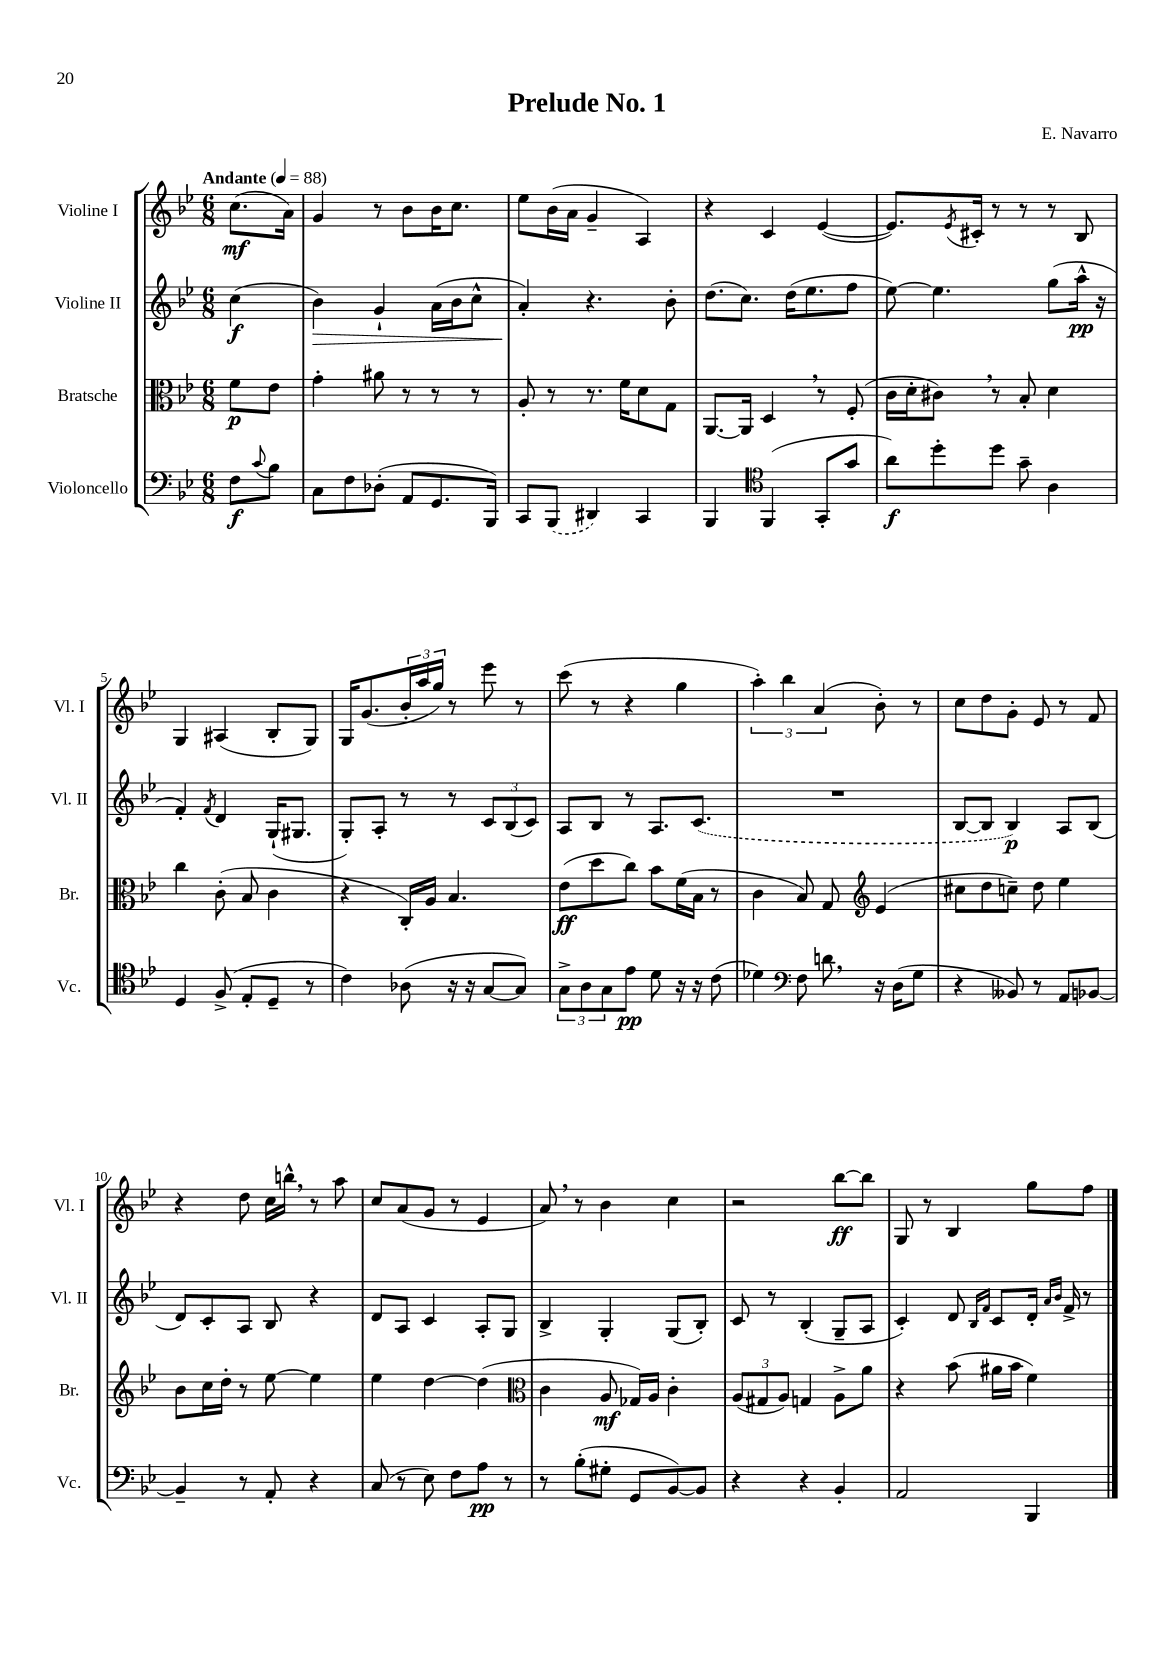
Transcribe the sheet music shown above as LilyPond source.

\header { title = "Prelude No. 1" composer = "E. Navarro" }
<<
\new StaffGroup <<
\new Staff = "s0" \with { instrumentName = "Violine I" shortInstrumentName = "Vl. I" } {
    \clef treble \key bes \major \numericTimeSignature \time 6/8 \partial 4 \tempo "Andante" 4 = 88
    c''8.\mf( a'16) |
    g'4 r8 bes'8 bes'16 c''8. |
    ees''8 bes'16( a'16 g'4-- a4) |
    r4 c'4 ees'4~( |
    ees'8.) \acciaccatura { ees'8 } cis'16-. r8 r8 r8 bes8 |
    g4 ais4( bes8-. g8) |
    g16 g'8.( \tuplet 3/2 { bes'16-. a''16 g''16) } r8 ees'''8 r8 |
    c'''8( r8 r4 g''4 |
    \tuplet 3/2 { a''4-.) bes''4 a'4( } bes'8-.) r8 |
    c''8 d''8 g'8-. ees'8 r8 f'8 |
    r4 d''8 c''16 b''16-^ \breathe r8 a''8 |
    c''8 a'8( g'8 r8 ees'4 |
    a'8) \breathe r8 bes'4 c''4 |
    r2 bes''8~\ff bes''8 |
    g8 r8 bes4 g''8 f''8 \bar "|." |
}
\new Staff = "s1" \with { instrumentName = "Violine II" shortInstrumentName = "Vl. II" } {
    \clef treble \key bes \major \numericTimeSignature \time 6/8 \partial 4
    c''4\f( |
    bes'4\>) g'4-! a'16( bes'16 c''8-^ |
    a'4-.\!) r4. bes'8-. |
    d''8.( c''8.) d''16( ees''8. f''8 |
    ees''8~) ees''4. g''8( a''16-^\pp r16 |
    f'4-.) \acciaccatura { f'8 } d'4 g16-!( gis8. |
    g8-.) a8-. r8 r8 \tuplet 3/2 { c'8 bes8( c'8) } |
    a8 bes8 r8 a8. \once \slurDashed c'8.( |
    R2. |
    bes8~ bes8 bes4\p) a8 bes8( |
    d'8) c'8-. a8 bes8 r4 |
    d'8 a8 c'4 a8-. g8 |
    bes4-> g4-. g8( bes8-.) |
    c'8 r8 bes4-.( g8-- a8 |
    c'4-.) d'8 \grace { bes16 f'16 } c'8 d'16-. \grace { a'16 bes'16 } f'16-> r8 \bar "|." |
}
\new Staff = "s2" \with { instrumentName = "Bratsche" shortInstrumentName = "Br." } {
    \clef alto \key bes \major \numericTimeSignature \time 6/8 \partial 4
    f'8\p ees'8 |
    g'4-. ais'8 r8 r8 r8 |
    a8-. r8 r8. f'16 d'8 g8 |
    a,8.~ a,16 d4 \breathe r8 f8-.( |
    c'16 d'16-. cis'8) \breathe r8 bes8-. d'4 |
    c''4 c'8-.( bes8 c'4 |
    r4 c16-.) a16 bes4. |
    ees'8\ff( d''8 c''8) bes'8 f'16( bes16 r8 |
    c'4 bes8) g8 \clef treble ees'4( |
    cis''8 d''8 c''8--) d''8 ees''4 |
    bes'8 c''16 d''16-. r8 ees''8~ ees''4 |
    ees''4 d''4~ d''4( |
    \clef alto c'4 a8\mf ges16) a16 c'4-. |
    \tuplet 3/2 { a8( gis8 a8) } g4 a8-> a'8 |
    r4 bes'8( ais'16 bes'16 f'4) \bar "|." |
}
\new Staff = "s3" \with { instrumentName = "Violoncello" shortInstrumentName = "Vc." } {
    \clef bass \key bes \major \numericTimeSignature \time 6/8 \partial 4
    f8\f \appoggiatura { c'8 } bes8 |
    c8 f8 des8-.( a,8 g,8. bes,,16) |
    c,8 \once \slurDashed bes,,8( dis,4) c,4 |
    bes,,4 \clef tenor f,4( g,8-. g'8 |
    a'8\f) d''8-. d''8 g'8-- a4 |
    d4 f8->( ees8-. d8-- r8 |
    c'4) aes8( r16 r16 g8~ g8) |
    \tuplet 3/2 { g8-> a8 g8 } ees'8\pp d'8 r16 r16 c'8( |
    des'4) \clef bass f8 d'8 \breathe r16 d16( g8 |
    r4 beses,8) r8 a,8 bes,8~ |
    bes,4-- r8 a,8-. r4 |
    c8( r8 ees8) f8 a8\pp r8 |
    r8 bes8-.( gis8-. g,8 bes,8~) bes,8 |
    r4 r4 bes,4-. |
    a,2 bes,,4 \bar "|." |
}
>>
>>
